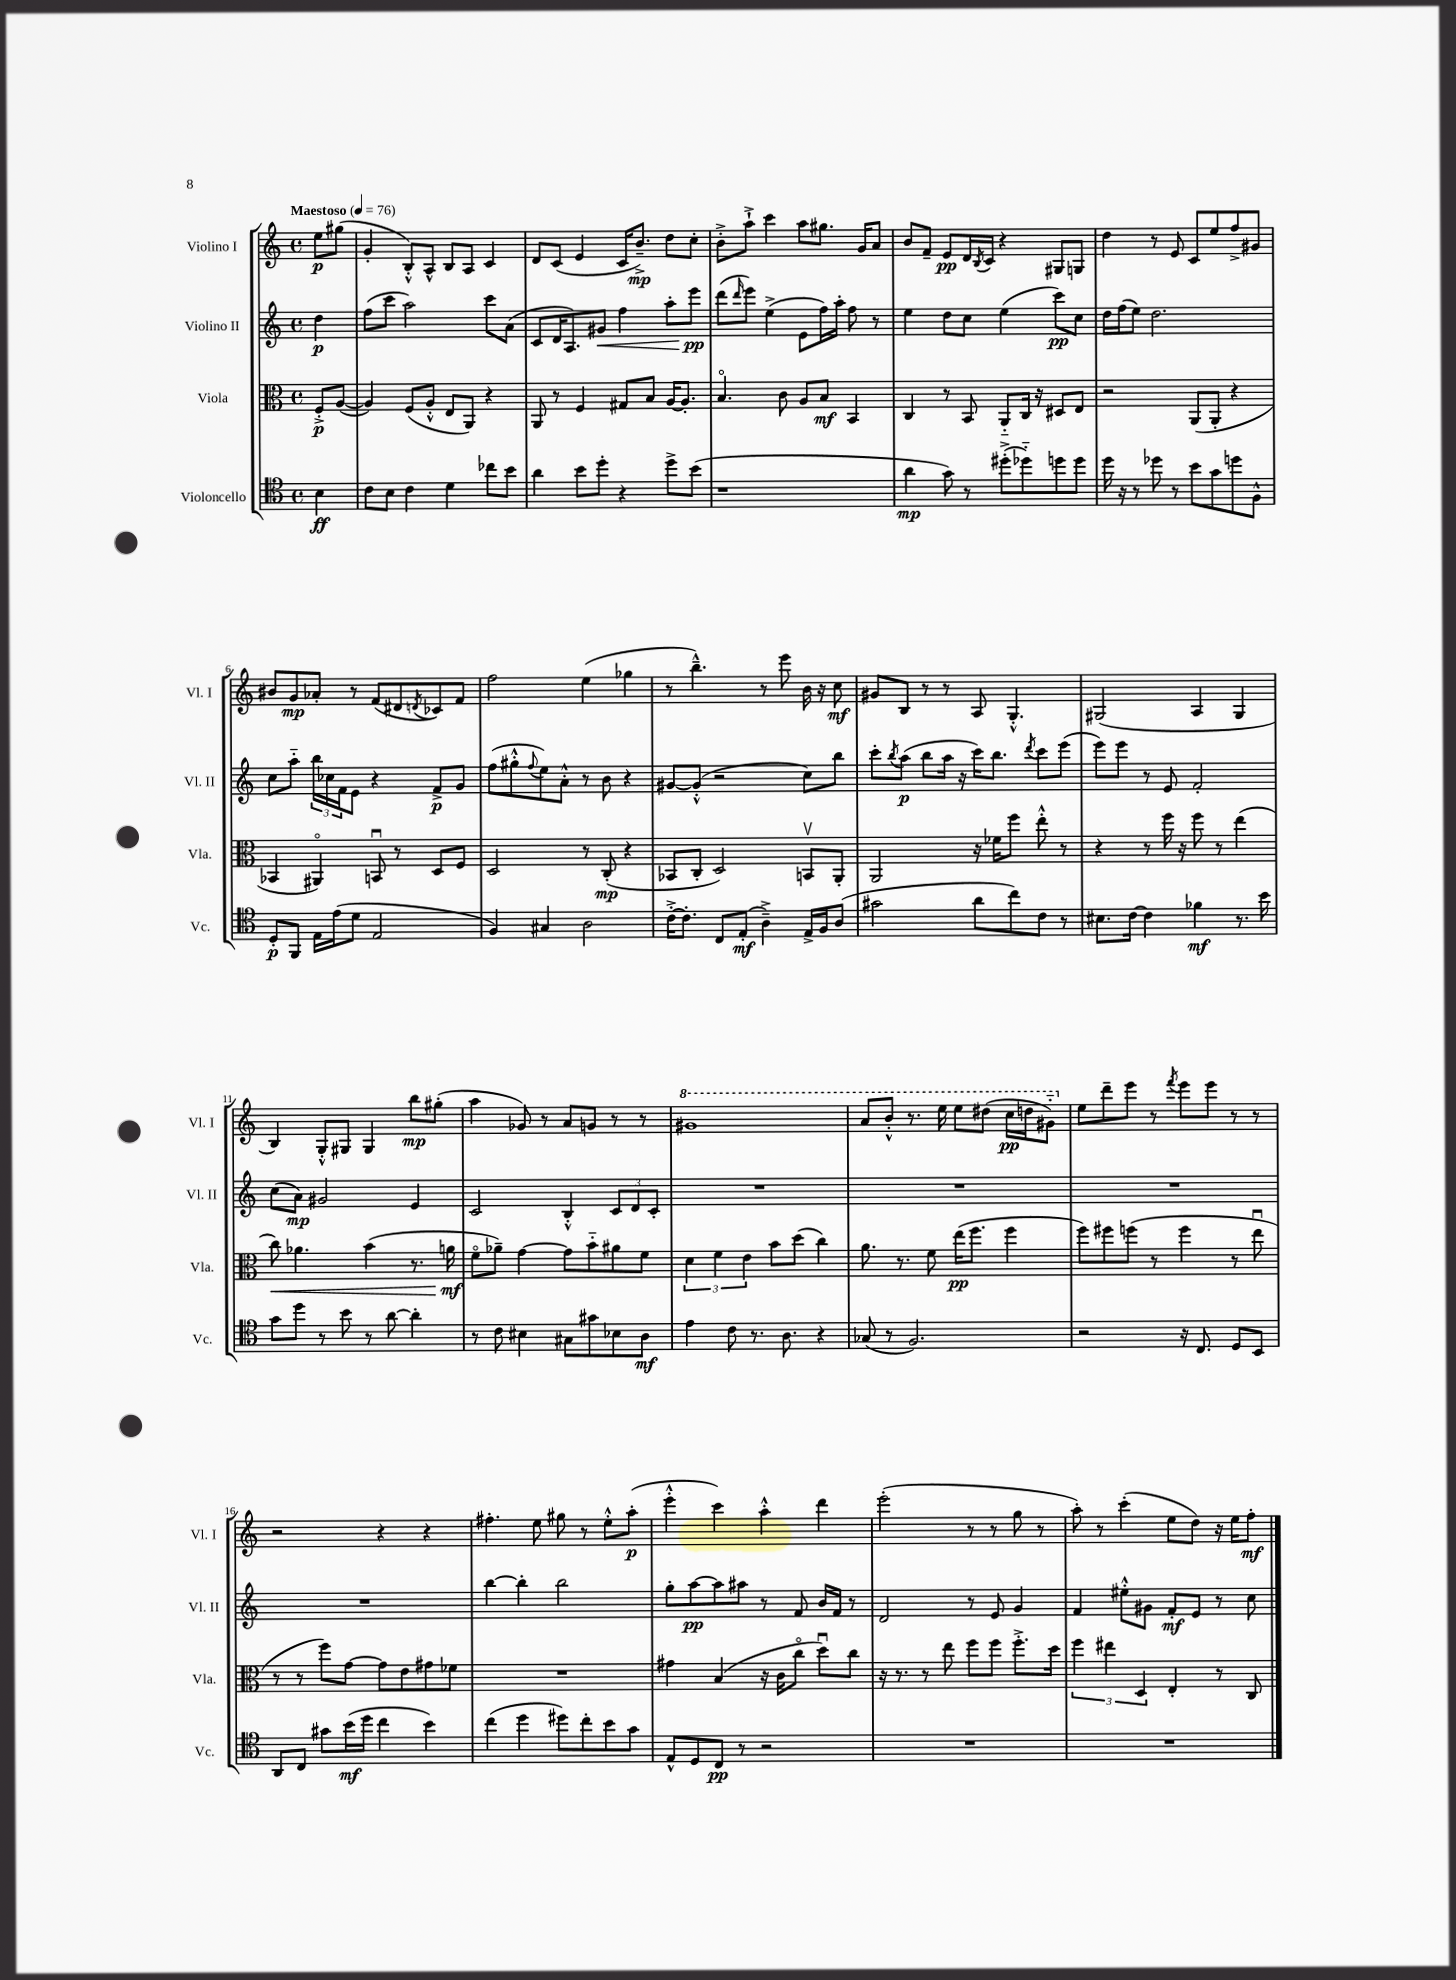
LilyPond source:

<<
\new StaffGroup <<
\new Staff = "s0" \with { instrumentName = "Violino I" shortInstrumentName = "Vl. I" } {
    \clef treble \key c \major \defaultTimeSignature \time 4/4 \partial 4 \tempo "Maestoso" 4 = 76
    e''8\p gis''8( |
    g'4-. b8-.-^) a8-^ b8 a8 c'4 |
    d'8 c'8( e'4 c'16 b'8.--->\mp) d''8 c''8-. |
    b'8-.-> a''8-!-> c'''4 a''8 gis''8. g'16 a'8 |
    b'8 f'8-- e'8\pp d'16 \acciaccatura { b8 } c'16 r4 gis8 g8 |
    d''4 r8 e'8 c'8 e''8 f''8-> gis'8 |
    bis'8 g'8\mp aes'8-. r8 f'8( dis'8 \acciaccatura { d'8 } ces'8) f'8 |
    f''2 e''4( ges''4 |
    r8 b''4.---^) r8 e'''8 b'16 r16 c''8\mf |
    gis'8 b8 r8 r8 a8 g4.-.-^ |
    gis2( a4 gis4 |
    b4) g8-.-^ gis8 gis4 b''8\mp gis''8-.( |
    a''4 ges'8) r8 a'8 g'8 r8 r8 |
    \ottava #1 gis''1 |
    a''8 b''8-.-^ r8. e'''16 e'''8 dis'''8( c'''16\pp d'''16 gis''8-_) \ottava #0 |
    e''8 d'''8-- e'''8 r8 \acciaccatura { f'''8 } e'''8 e'''8 r8 r8 |
    r2 r4 r4 |
    fis''4.-. e''8 gis''8 r8 e''8-.-^ a''8-.\p( |
    e'''4-.-^ c'''4) a''4-.-^ d'''4 |
    e'''2-.( r8 r8 g''8 r8 |
    a''8-.) r8 c'''4-.( e''8 d''8) r16 e''16 f''8-.\mf \bar "|." |
}
\new Staff = "s1" \with { instrumentName = "Violino II" shortInstrumentName = "Vl. II" } {
    \clef treble \key c \major \defaultTimeSignature \time 4/4 \partial 4
    d''4\p |
    f''8( c'''8 a''2) c'''8 a'8( |
    c'8 d'16 a8.) gis'8\< f''4 a''8-. e'''8\pp\! |
    d'''8( \grace { d'''16 } e'''8) e''4->( e'8 f''16) a''16-. f''8 r8 |
    e''4 d''8 c''8 e''4( c'''8\pp) c''8 |
    d''16 f''16( e''8) d''2. |
    c''8 a''8-_ \tuplet 3/2 { b''16 ces''16 f'16 } e'8 r4 f'8->\p g'8 |
    f''8( gis''8-.-^ \appoggiatura { f''8 } e''8) a'8-.-^ r8 b'8 r4 |
    gis'8~ gis'8-.-^( r2 c''8) b''8 |
    c'''8-. \acciaccatura { b''8 } a''8\p( b''8 a''16 r16 c'''16) b''8. \acciaccatura { d'''8 } c'''8 e'''8( |
    e'''8) e'''8 r8 e'8 f'2-. |
    c''8( a'8\mp) gis'2 e'4 |
    c'2 b4-.-^ \tuplet 3/2 { c'8 d'8 c'8-. } |
    R1 |
    R1 |
    R1 |
    R1 |
    b''4~ b''4-. b''2 |
    g''8-. a''8~\pp a''8 ais''8 r8 f'8 b'16 f'16 r8 |
    d'2 r8 e'8 g'4 |
    f'4 eis''8-.-^ gis'8 f'8-.\mf e'8 r8 c''8 \bar "|." |
}
\new Staff = "s2" \with { instrumentName = "Viola" shortInstrumentName = "Vla." } {
    \clef alto \key c \major \defaultTimeSignature \time 4/4 \partial 4
    f8-.->\p a8~( |
    a4) f8( a8-.-^ e8 a,8) r4 |
    a,8 r8 f4 gis8 b8 a16~ a8.-. |
    b4.\flageolet c'8 a8 b8\mf b,4 |
    c4 r8 b,8 a,8-_ c16 r16 dis8 e8 |
    r2 a,8( a,8-. r4 |
    bes,4 ais,4\flageolet) b,8\downbow r8 d8 f8 |
    d2 r8 c8-.\mp( r4 |
    bes,8 c8-. d2) b,8\upbow a,8-. |
    a,2 r16 fes'16 f''8 e''8-.-^ r8 |
    r4 r8 f''16 r16 f''8 r8 e''4( |
    c''8\<) aes'4. b'4( r8. a'16\mf\! |
    f'8\flageolet aes'8--) g'4~ g'8 b'8-_ ais'8 f'8 |
    \tuplet 3/2 { d'4 f'4 e'4 } b'8 d''8( c''4) |
    a'8. r8. f'8 e''16\pp( f''8. f''4 |
    f''8) fis''8 f''8( r8 f''4 r8 e''8\downbow |
    r8 r8 f''8) g'8~ g'8 e'8 gis'8 fes'8 |
    R1 |
    gis'4 b4( r16 c'16 c''8\flageolet d''8\downbow) c''8 |
    r16 r8. r8 e''8 f''8 f''8 f''8.-.-> d''16 |
    \tuplet 3/2 { f''4 eis''4 d4 } e4-. r8 c8 \bar "|." |
}
\new Staff = "s3" \with { instrumentName = "Violoncello" shortInstrumentName = "Vc." } {
    \clef tenor \key c \major \defaultTimeSignature \time 4/4 \partial 4
    b4\ff |
    c'8 b8 c'4 d'4 ces''8 b'8 |
    a'4 b'8 d''8-. r4 d''8-> b'8( |
    r1 |
    a'4\mp g'8) r8 dis''8-.->( des''8-_) d''8 d''8 |
    d''16 r16 r8 des''8 r8 b'8 g'8 d''8 f8-^ |
    d8-.\p f,8 e16 e'16( d'8 e2 |
    f4) gis4 a2 |
    c'16~-.-> c'8.-. c8 e8-.\mf( a4--->) e16-> f16 a8( |
    gis'2 a'8 c''8) c'8 r8 |
    bis8. c'16~ c'4 fes'4\mf r8. b'16 |
    g'8 d''8 r8 b'8 r8 a'8~ a'4-. |
    r8 c'8 bis4 gis8 gis'8 bes8 a8\mf |
    e'4 c'8 r8. a8. r4 |
    ges8( r8 f2.) |
    r2 r16 c8. d8 b,8 |
    a,8 c8 gis'8 b'16\mf( d''16 c''4 b'4) |
    c''4( d''4 dis''8) c''8-. b'8 g'8 |
    e8-^ d8 c8\pp r8 r2 |
    R1 |
    R1 \bar "|." |
}
>>
>>
